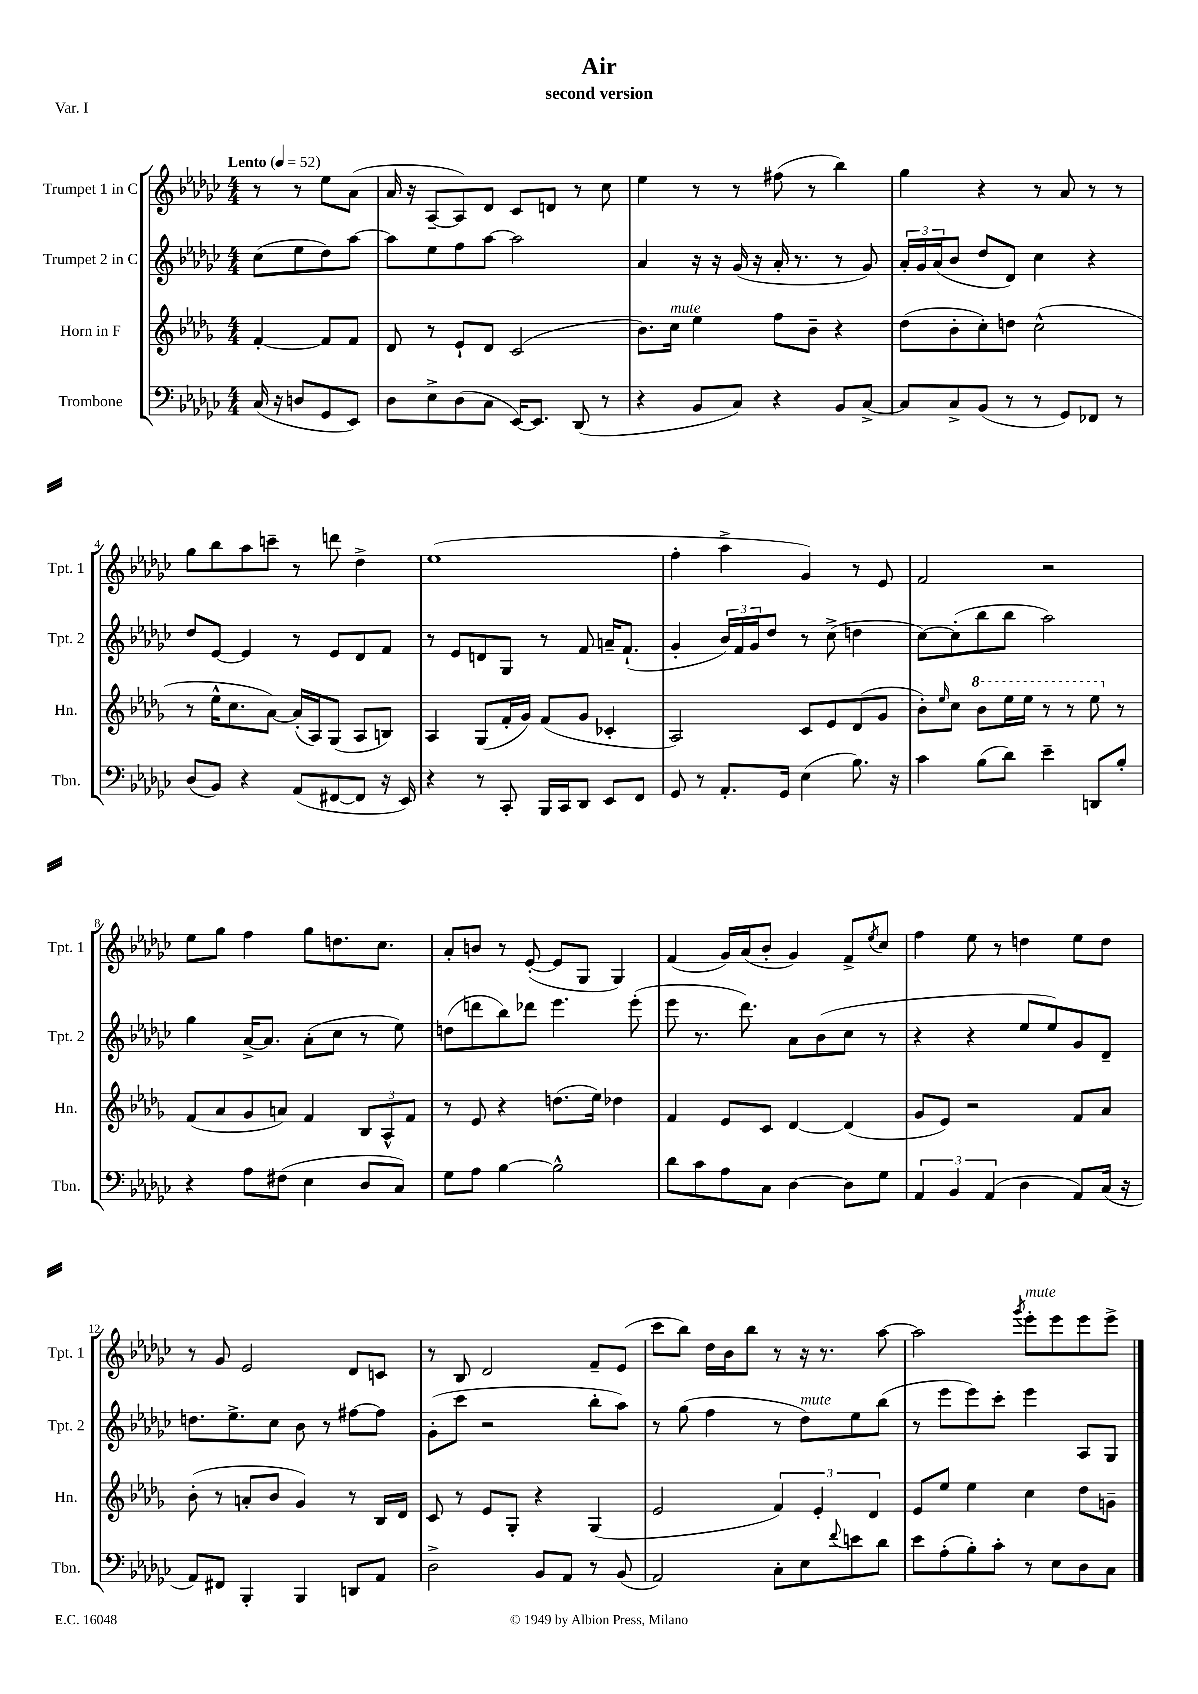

**kern	**kern	**kern	**kern
*part4	*part3	*part2	*part1
*staff4	*staff3	*staff2	*staff1
*I"Trombone	*I"Horn in F	*I"Trumpet 2 in C	*I"Trumpet 1 in C
*I'Tbn.	*I'Hn.	*I'Tpt. 2	*I'Tpt. 1
*clefF4	*clefG2	*clefG2	*clefG2
*k[b-e-a-d-g-c-]	*k[b-e-a-d-g-]	*k[b-e-a-d-g-c-]	*k[b-e-a-d-g-c-]
*M4/4	*M4/4	*M4/4	*M4/4
*MM52	*MM52	*MM52	*MM52
=	=	=	=
!	!	!	!LO:TX:a:B:t=Lento
(16C-/	[4f'/	(8cc-\L	8r
16r	.	.	.
8Dn/L	.	8ee-\	8r
8GG-/	8f/L]	8dd-\)	8ee-\L
8EE-/J)	8f/J	[8aa-\J	(8a-\J
=1	=1	=1	=1
8D-\L	8d-/	8aa-\L]	16a-/
.	.	.	16r
8E-^\	8r	8ee-\	[8A-~/L
(8D-\	8e-`/L	8ff\	8A-/])
8C-\J	8d-/J	[8aa-\J	8d-/J
[16EE-/KL)	(2c/	2aa-\]	8c-/L
8.EE-/J]	.	.	.
.	.	.	8dn/J
(8DD-/	.	.	8r
8r	.	.	8cc-\
=2	=2	=2	=2
4r	8.b-\L)	4a-/	4ee-\
!	!LO:TX:a:i:t=mute	!	!
.	16cc\Jk	.	.
8BB-/L	4ee-\	16r	8r
.	.	16r	.
8C-/J)	.	(16g-/	8r
.	.	16r	.
4r	8ff\L	16a-'/	(8ff#X\
.	.	8.r	.
.	8b-~\J	.	8r
8BB-/L	4r	8r	4bb-\)
[8C-^/J	.	8g-/)	.
=3	=3	=3	=3
8C-/L]	(8dd-\L	24a-'/LL	4gg-\
.	.	24g-/	.
.	.	(24a-/J	.
8C-^/	8b-'\	8b-/J	.
(8BB-/J	8cc'\)	8dd-/L	4r
8r	8ddn\J	8d-/J)	.
8r	(2cc^^\	4cc-\	8r
8GG-/L)	.	.	8a-/
8FF-X/J	.	4r	8r
8r	.	.	8r
!!LO:LB:g=z
=4	=4	=4	=4
(8D-/L	8r	8dd-/L	8gg-\L
8BB-/J)	16ee-^^\KL	[8e-/J	8bb-\
.	8.cc\	.	.
4r	.	4e-/]	8aa-\
.	[8a-\J)	.	8cccn~\J
(8AA-/L	(16a-'/LL]	8r	8r
.	16A-/J)	.	.
[8FF#X/	(8G-/J	8e-/L	8dddn\
8FF#/J]	8A-/L	8d-/	4dd-^\
16r	8Bn/J)	8f/J	.
16EE-/)	.	.	.
=5	=5	=5	=5
4r	4A-/	8r	(1ee-
.	.	8e-/L	.
8r	(8G-/L	8dn/	.
8CC-'/	16f'/L	8G-/J	.
.	16g-/JJ)	.	.
16BBB-/LL	(8f/L	8r	.
16CC-/J	.	.	.
8DD-/J	8g-/J	8f/	.
8EE-/L	4c-X'/	16an~/KL	.
.	.	(8.f`/J	.
8FF/J	.	.	.
=6	=6	=6	=6
8GG-/	2A-/)	4g-'/	4ff'\
8r	.	.	.
8.AA-'/L	.	24b-/LL)	4aa-^\
.	.	24f/	.
.	.	24g-/J	.
.	.	8dd-/J	.
16GG-/Jk	.	.	.
(4E-\	8c/L	8r	4g-/)
.	8e-/	(8cc-^\	.
8.B-\)	(8d-/	4ddn\	8r
.	8g-/J	.	8e-/
16r	.	.	.
=7	=7	=7	=7
4c-\	8b-'\L)	[8cc-\L)	2f/
.	16qqee-/	.	.
.	8cc\J	(8cc-'\]	.
*	*8va	*	*
(8B-\L	8bb-\L	8bb-\	.
8d-\J)	16eee-\L	8bb-\J	.
.	16eee-\JJ	.	.
4e-~\	8r	2aa-\)	2r
.	8r	.	.
8DDn/L	8eee-\	.	.
*	*X8va	*	*
8B-'/J	8r	.	.
!!LO:LB:g=z
=8	=8	=8	=8
4r	(8f/L	4gg-\	8ee-\L
.	8a-/	.	8gg-\J
8A-\L	8g-/	[16a-^/KL	4ff\
.	.	8.a-/J]	.
(8F#X\J	8an/J)	.	.
4E-\	4f/	(8a-'\L	8gg-\L
.	.	8cc-\J	8.ddn\
8D-/L	12B-/L	8r	.
.	.	.	8.cc-\J
.	12A-^^/	.	.
8C-/J)	.	8ee-\)	.
.	12f/J	.	.
=9	=9	=9	=9
8G-\L	8r	(8ddn\L	8a-'/L
8A-\J	8e-/	8dddn\	8bn/J
[4B-\	4r	8bb-\)	8r
.	.	8ddd-X\J	([8e-'/
2B-^^\]	(8.ddn\L	4.eee-\	8e-/L]
.	.	.	8G-/J
.	16ee-\Jk)	.	.
.	4dd-X\	.	4G-/)
.	.	(8eee-'\	.
=10	=10	=10	=10
8d-\L	4f/	8eee-\	(4f/
8c-\	.	8.r	.
8A-\	8e-/L	.	16g-/LL)
.	.	8.ddd-\)	(16a-/J
8C-\J	8c/J	.	8b-'/J
[4D-\	[4d-/	8a-\L	4g-/)
.	.	(8b-\	.
8D-\L]	(4d-/]	8cc-\J	8f^/L
.	.	.	8qee-/
8G-\J	.	8r	8cc-/J
=11	=11	=11	=11
6AA-/	8g-/L	4r	4ff\
.	8e-/J)	.	.
6BB-/	.	.	.
.	2r	4r	8ee-\
(6AA-/	.	.	.
.	.	.	8r
4D-\	.	8ee-/L	4ddn\
.	.	8ee-/)	.
8AA-/L)	8f/L	8g-/	8ee-\L
(16C-/Jk	8a-/J	8d-~/J	8dd\J
16r	.	.	.
!!LO:LB:g=z
=12	=12	=12	=12
8AA-/L)	(8b-'\	8.ddn\L	8r
8FF#X/J	8r	.	8g-/
.	.	8.ee-^\	.
4BBB-'/	8an'/L	.	2e-/
.	8b-/J	8cc-\J	.
4BBB-/	4g-/)	8b-\	.
.	.	8r	.
8DDn/L	8r	[8ff#X\L	8d-/L
8AA-/J	16B-/LL	8ff#\J]	8cn/J
.	16d-/JJ	.	.
=13	=13	=13	=13
2D-^\	8c/	(8g-'\L	8r
.	8r	8ccc-\J	8B-/
.	8e-/L	2r	2d-/
.	8G-'/J	.	.
8BB-/L	4r	.	.
8AA-/J	.	.	.
8r	(4G-/	8bb-'\L	8f~/L
(8BB-/	.	8aa-\J)	(8e-/J
=14	=14	=14	=14
2AA-/)	2e-/	8r	8ccc-\L
.	.	(8gg-\	8bb-\J)
.	.	4ff\	16dd-\LL
.	.	.	16b-\J
.	.	.	8bb-\J
8C-'\L	6f/)	8r	8r
!	!	!LO:TX:a:i:t=mute	!
8E-\	.	8dd-\L)	16r
.	6e-'/	.	.
.	.	.	8.r
8qqf/	.	.	.
8en\	.	8ee-\	.
.	6d-/	.	.
8d-\J	.	(8bb-\J	[8aa-\
=15	=15	=15	=15
8e-\L	8e-/L	8r	2aa-\]
(8A-'\	8ee-/J	8eee-\L	.
8B-'\)	4ee-\	8eee-\)	.
8c-'\J	.	8ccc-'\J	.
.	.	.	8qggg-/
!	!	!	!LO:TX:a:i:t=mute
8r	4cc\	4eee-\	8eee-'\L
8E-\L	.	.	8eee-\
8D-\	8dd-\L	8A-/L	8eee-\
8C-\J	8gn~\J	8G-/J	8eee-^\J
==	==	==	==
*-	*-	*-	*-
